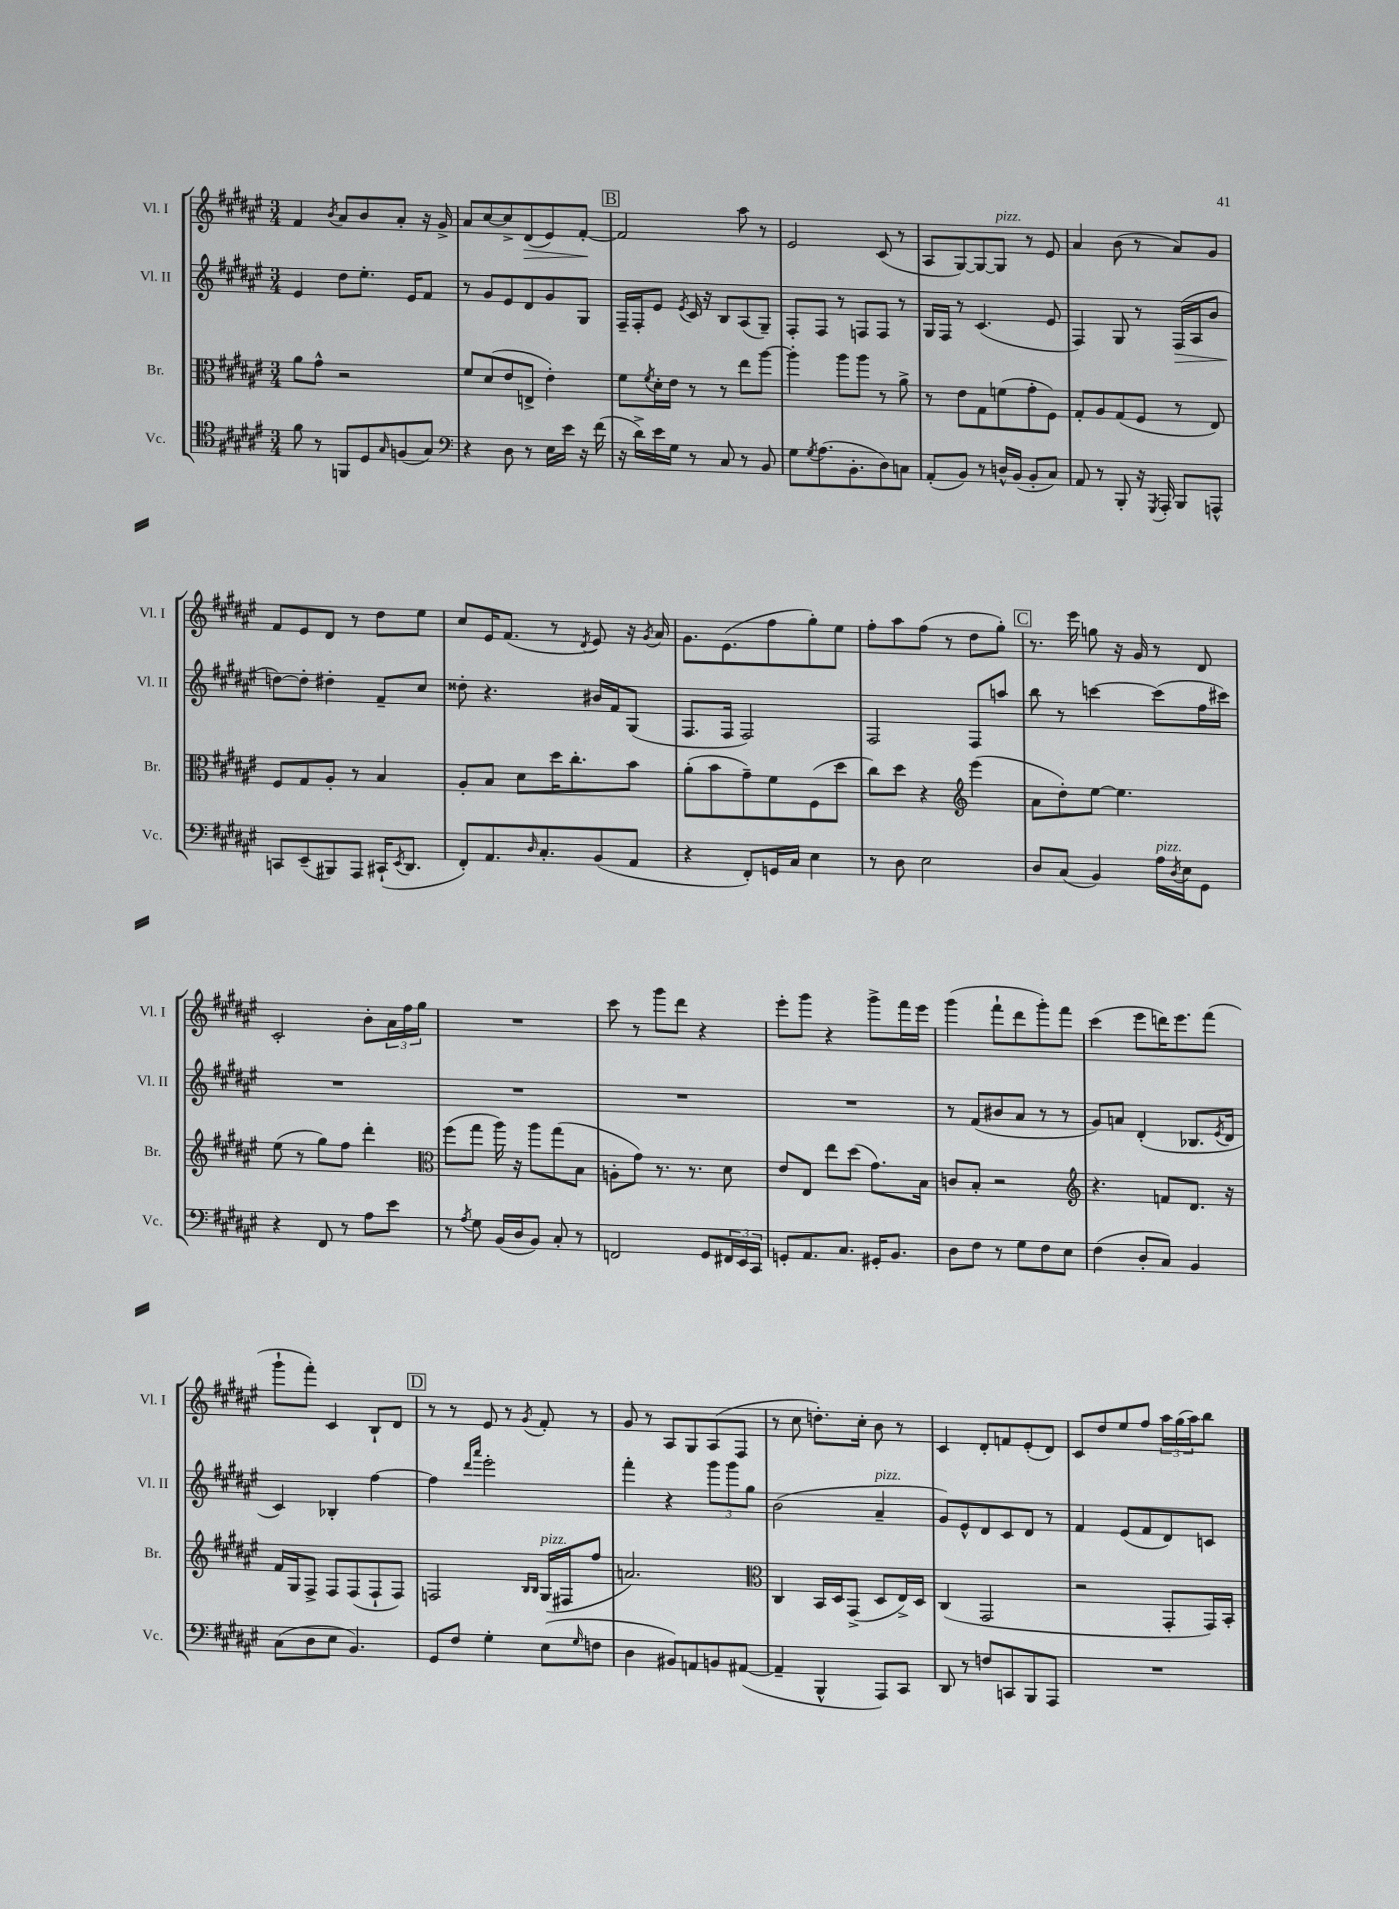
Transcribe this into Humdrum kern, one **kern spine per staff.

**kern	**kern	**kern	**dynam	**kern	**dynam
*part4	*part3	*part2	*part2	*part1	*part1
*staff4	*staff3	*staff2	*staff2	*staff1	*staff1
*I"Vc.	*I"Br.	*I"Vl. II	*	*I"Vl. I	*
*I'Vc.	*I'Br.	*I'Vl. II	*	*I'Vl. I	*
*clefC4	*clefC3	*clefG2	*	*clefG2	*
*k[f#c#g#d#a#e#]	*k[f#c#g#d#a#e#]	*k[f#c#g#d#a#e#]	*	*k[f#c#g#d#a#e#]	*
*M3/4	*M3/4	*M3/4	*	*M3/4	*
=72	=72	=72	=72	=72	=72
8f#\	8a#\L	4e#/	.	4f#/	.
8r	8g#^^\J	.	.	.	.
.	.	.	.	8qb/	.
8FFn/L	2r	8dd#\L	.	8a#/L	.
8D#/	.	8.ee#'\J	.	8b/	.
16qqG#/	.	.	.	.	.
(8Fn/	.	.	.	8a#'/J	.
.	.	16e#/KL	.	.	.
8G#/J)	.	8f#/J	.	16r	.
.	.	.	.	16g#^/	.
=73	=73	=73	=73	=73	=73
*clefF4	*	*	*	*	*
4r	8f#/L	8r	.	8a#/L	.
.	(8d#/	8g#/L	.	[8cc#/	.
8D#\	8e#/	8e#/	.	8cc#^/]	.
!	!	!	!	!	!LO:HP:b
8r	8En^/J	8d#/	.	(8d#/	>
16E#\LL	4e#'\)	8g#/	.	8e#/)	.
16e#\JJ	.	.	.	.	.
16r	.	8G#/J	.	[8f#'/J	.
(16f#\	.	.	.	.	.
.	.	.	.	.	]
!!LO:REH:place=s1:t=B
=74	=74	=74	=74	=74	=74
16r	8f#\L	16F#~/LL	.	2f#/]	.
16d#^\LL)	.	16F#'/J	.	.	.
.	8qf#/	.	.	.	.
16e#\	16d#'\L	8e#/J	.	.	.
16G#\JJ	16e#\JJ	.	.	.	.
.	.	8qe#/	.	.	.
8r	8r	16c#/	.	.	.
.	.	16r	.	.	.
8C#/	8r	8B/L	.	.	.
8r	8ee#\L	(8A#/	.	8aa#\	.
8BB/	[8aa#\J	8G#~/J)	.	8r	.
=75	=75	=75	=75	=75	=75
8G#\L	4aa#'\]	8F#'/L	.	2e#/	.
8qG#/	.	.	.	.	.
(8.A#\	.	8F#/J	.	.	.
.	8aa#\L	8r	.	.	.
8.BB'\	.	.	.	.	.
.	8aa#\J	8Fn/L	.	.	.
8D#\)	8r	8F/J	.	(8c#/	.
8Cn\J	8a#^\	8r	.	8r	.
=76	=76	=76	=76	=76	=76
(8AA#'/L	8r	16G#/LL	.	8A#/L	.
.	.	16F#/JJ	.	.	.
8BB/J)	8e#\L	8r	.	[8G#/)	.
8r	8G#\	(4.c#/	.	8G#/_	.
!	!	!	!	!LO:TX:a:i:t=pizz.	!
16Dn^^/LL	(8fn\	.	.	8G#/J]	.
(16BB/JJ	.	.	.	.	.
8BB'/L	8g#'\	.	.	8r	.
8C#/J)	8F#\J)	8e#/	.	8e#/	.
=77	=77	=77	=77	=77	=77
8AA#/	8G#'/L	4F#/)	.	4a#/	.
8r	8A#/	.	.	.	.
8BBB'/	(8G#/	8G#/	.	(8b\	.
16r	8F#/J	8r	.	8r	.
8qGGG#/	.	.	.	.	.
16AAA#'/	.	.	.	.	.
!	!	!	!LO:HP:b	!	!
8BBB/L	8r	(16F#/LL	>	8a#/L)	.
.	.	16A#/J	.	.	.
8AAAn^^/J	8E#/)	8b/J	.	8g#/J	.
!!LO:LB:g=z
=78	=78	=78	=78	=78	=78
8CCn/L	8F#/L	[8ddn\L)	.	8f#/L	.
(8EE#~/	8G#/	8dd'\J]	]	8e#/	.
8BBB#X/)	8A#'/J	4dd#X'\	.	8d#/J	.
8AAA#/J	8r	.	.	8r	.
(16CC#X`/KL	4B/	8f#~/L	.	8dd#\L	.
8qEE#/	.	.	.	.	.
8.DD#/J	.	.	.	.	.
.	.	8cc#/J	.	8ee#\J	.
=79	=79	=79	=79	=79	=79
8FF#'/L)	8A#'/L	8dd##X'\	.	8cc#/L	.
8.AA#/	8B/J	4.r	.	16e#/K	.
.	.	.	.	(8.f#/J	.
.	8d#\L	.	.	.	.
16qqD#/	.	.	.	.	.
8.C#'/	.	.	.	.	.
.	16dd#\K	.	.	8r	.
.	8.cc#'\	.	.	.	.
.	.	.	.	8qd#/	.
(8BB/	.	16b#X/LL	.	8e#/)	.
.	.	16f#/J	.	.	.
8AA#/J	8b\J	(8G#/J	.	16r	.
.	.	.	.	8qg#/	.
.	.	.	.	16a#/	.
=80	=80	=80	=80	=80	=80
4r	(8a#'\L	8.F#/L	.	8.g#\L	.
.	8b\	.	.	.	.
.	.	16F#/Jk	.	(8.e#\	.
8FF#'/L)	8g#~\)	2F#/)	.	.	.
16GGn/L	8f#\	.	.	8ff#\	.
16C#/JJ	.	.	.	.	.
4E#\	(8F#\	.	.	8gg#'\)	.
.	8dd#\J	.	.	8ee#\J	.
=81	=81	=81	=81	=81	=81
8r	8cc#\L)	2F#/	.	8ff#'\L	.
8D#\	8dd#\J	.	.	8aa#\	.
2E#\	4r	.	.	(8ff#\J	.
.	.	.	.	8r	.
*	*clefG2	*	*	*	*
.	(4eee#\	8F#/L	.	8dd#\L	.
.	.	8aan/J	.	8gg#'\J)	.
!!LO:REH:place=s1:t=C
=82	=82	=82	=82	=82	=82
8D#/L	8a#\L	8bb\	.	8.r	.
(8C#/J	8dd#'\)	8r	.	.	.
.	.	.	.	16eee#\	.
4BB/)	[8ee#\J	[4cccn\	.	8ggn\	.
.	4.ee#\]	.	.	16r	.
.	.	.	.	16g#/	.
!LO:TX:a:i:t=pizz.	!	!	!	!	!
16A#\LL	.	(8ccc\L]	.	8r	.
8qD#/	.	.	.	.	.
16E#\J	.	.	.	.	.
8GG#\J	.	16ff#\L	.	8d#/	.
.	.	16ccc#X\JJ)	.	.	.
!!LO:LB:g=z
=83	=83	=83	=83	=83	=83
4r	(8ee#\	2.r	.	2c#'/	.
.	8r	.	.	.	.
8FF#/	8gg#\L)	.	.	.	.
8r	8ff#\J	.	.	.	.
8A#\L	4ddd#'\	.	.	8b'\L	.
8e#\J	.	.	.	24a#\L	.
.	.	.	.	24ff#\	.
.	.	.	.	24gg#\JJ	.
=84	=84	=84	=84	=84	=84
*	*clefC3	*	*	*	*
8r	(8ff#\L	2.r	.	2.r	.
8qA#/	.	.	.	.	.
8G#\	8gg#\J	.	.	.	.
(16BB/LL	16aa#\)	.	.	.	.
16D#/J	16r	.	.	.	.
8BB/J)	8aa#\L	.	.	.	.
8C#'/	(8gg#\	.	.	.	.
8r	8B\J	.	.	.	.
=85	=85	=85	=85	=85	=85
2FFn/	8An'\L	2.r	.	8ccc#\	.
.	8g#\J)	.	.	8r	.
.	8.r	.	.	8ggg#\L	.
.	.	.	.	8ddd#\J	.
.	8.r	.	.	.	.
8GG#/L	.	.	.	4r	.
24FF#X/L	8d#\	.	.	.	.
24EE#/	.	.	.	.	.
24CC#/JJ	.	.	.	.	.
=86	=86	=86	=86	=86	=86
8GGn'/L	8e#/L	2.r	.	8eee#'\L	.
8.AA#/	8E#/J	.	.	8ggg#\J	.
.	8ee#\L	.	.	4r	.
8.C#/J	.	.	.	.	.
.	(8dd#\J	.	.	.	.
16GG#X'/KL	8.g#\L)	.	.	8ggg#^\L	.
8.BB/J	.	.	.	.	.
.	.	.	.	16fff#\L	.
.	16B\Jk	.	.	16eee#\JJ	.
=87	=87	=87	=87	=87	=87
8D#\L	8cn/L	8r	.	(4ggg#\	.
8F#\J	8B'/J	(8f#/L	.	.	.
8r	2r	8b#X/	.	8fff#`\L	.
8G#\L	.	8a#/J	.	8ddd#\	.
8F#\	.	8r	.	8ggg#'\)	.
8E#\J	.	8r	.	8fff#\J	.
=88	=88	=88	=88	=88	=88
*	*clefG2	*	*	*	*
(4F#\	4.r	8g#/L)	.	(4ccc#\	.
.	.	8an/J	.	.	.
8D#'/L	.	(4d#'/	.	8eee#\L	.
8C#/J)	8fn/L	.	.	16dddn\K)	.
.	.	.	.	8.eee#\	.
4BB/	8.d#/J	8.B-X/L	.	.	.
.	.	.	.	(8fff#\J	.
.	.	8qe#/	.	.	.
.	16r	16d#/Jk	.	.	.
!!LO:LB:g=z
=89	=89	=89	=89	=89	=89
(8C#\L	16f#/LL	4c#/)	.	8ggg#`\L	.
.	16G#/J	.	.	.	.
8D#\	8F#^/J	.	.	8fff#'\J)	.
8E#\J	8F#/L	4B-X'/	.	4c#/	.
4.BB/)	(8F#/	.	.	.	.
.	8F#`/	[4ff#\	.	8B`/L	.
.	8F#/J)	.	.	8d#/J	.
!!LO:REH:place=s1:t=D
=90	=90	=90	=90	=90	=90
8GG#/L	2Fn/	4ff#\]	.	8r	.
8F#/J	.	.	.	8r	.
.	.	16qqddd#/LL	.	.	.
.	.	16qqaaa#/JJ	.	.	.
4G#'\	.	2eee#'\	.	8e#/	.
.	.	.	.	8r	.
.	16qqB/LL	.	.	.	.
.	16qqB/JJ	.	.	8qg#/	.
!	!LO:TX:a:i:t=pizz.	!	!	!	!
(8E#\L	(16G#/LL	.	.	8f#'/	.
.	16F#X/J	.	.	.	.
16qqG#/	.	.	.	.	.
8Fn\J	8ff#/J	.	.	8r	.
=91	=91	=91	=91	=91	=91
4D#\	2.an/)	4fff#'\	.	8g#/	.
.	.	.	.	8r	.
8BB#X/L)	.	4r	.	8A#/L	.
8AAn/	.	.	.	8G#/	.
8BBn/	.	12ggg#\L	.	(8A#/	.
.	.	12ggg#\	.	.	.
([8AA#X/J	.	.	.	8F#/J	.
.	.	12gg#\J	.	.	.
=92	=92	=92	=92	=92	=92
*	*clefC3	*	*	*	*
4AA#~/]	4C#/	(2b\	.	8r	.
.	.	.	.	8cc#\	.
4BBB^^/	16BB/LL	.	.	8.ddn'\L)	.
.	16D#/J	.	.	.	.
.	(8GG#^/J	.	.	.	.
.	.	.	.	16cc#'\Jk	.
!	!	!LO:TX:a:i:t=pizz.	!	!	!
8AAA#/L)	8D#/L	4a#~/	.	8b\	.
8CC#/J	16E#^/L)	.	.	8r	.
.	16D#/JJ	.	.	.	.
=93	=93	=93	=93	=93	=93
8DD#/	(4C#/	8g#/L)	.	4c#/	.
8r	.	8e#^^/	.	.	.
8Fn/L	2GG#/	8d#/	.	8d#'/L	.
8CCn/	.	8c#/	.	8fn/	.
8BBB/	.	8d#/J	.	(8e#'/	.
8AAA#/J	.	8r	.	8d#/J)	.
=94	=94	=94	=94	=94	=94
2.r	2r	4f#/	.	8c#/L	.
.	.	.	.	8dd#/	.
.	.	(8e#/L	.	8ee#/	.
.	.	8f#/	.	8ff#/J	.
.	8GG#'/L	8d#/)	.	24aa#\LL	.
.	.	.	.	(24gg#\	.
.	.	.	.	24aa#\J)	.
.	16GG#/L)	8cn/J	.	8bb\J	.
.	16BB'/JJ	.	.	.	.
==	==	==	==	==	==
*-	*-	*-	*-	*-	*-
